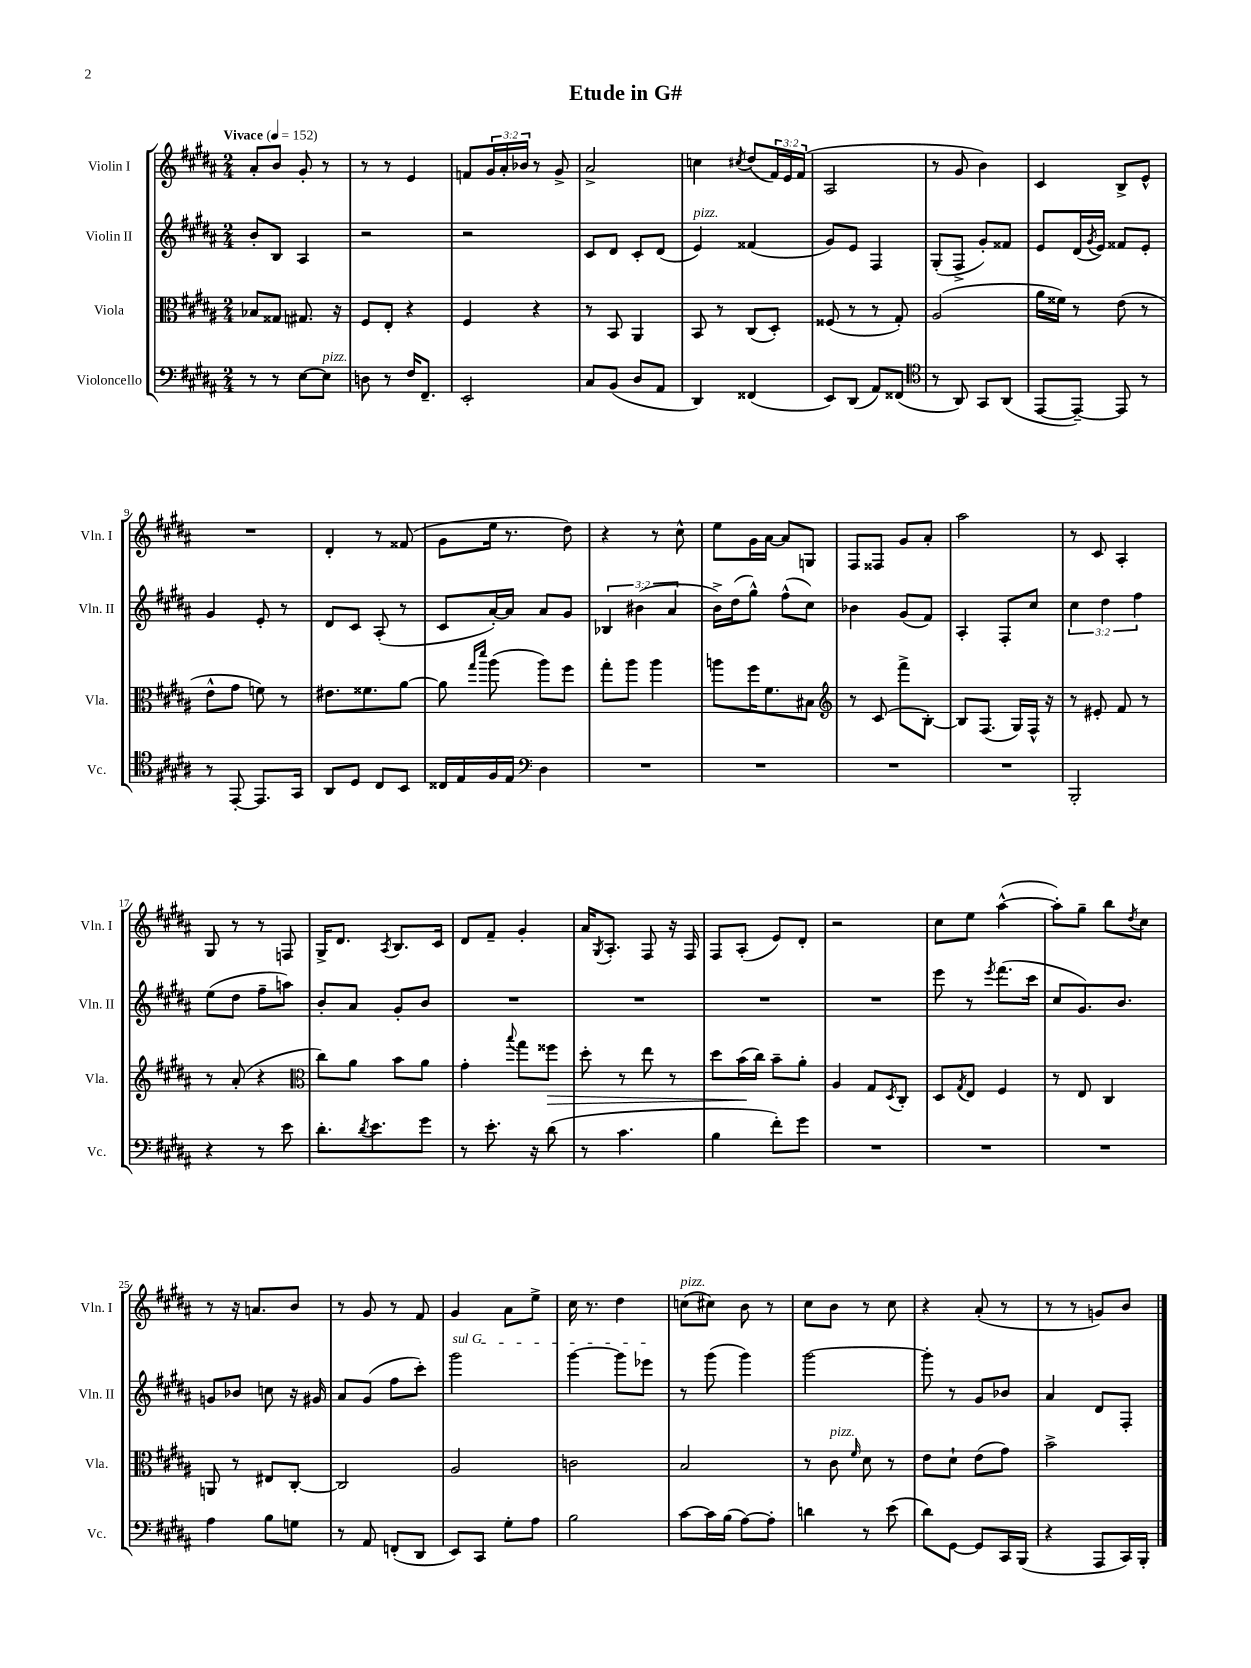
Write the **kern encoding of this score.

**kern	**kern	**dynam	**kern	**kern
*part4	*part3	*part3	*part2	*part1
*staff4	*staff3	*staff3	*staff2	*staff1
*I"Violoncello	*I"Viola	*	*I"Violin II	*I"Violin I
*I'Vc.	*I'Vla.	*	*I'Vln. II	*I'Vln. I
*clefF4	*clefC3	*	*clefG2	*clefG2
*k[f#c#g#d#a#]	*k[f#c#g#d#a#]	*	*k[f#c#g#d#a#]	*k[f#c#g#d#a#]
*M2/4	*M2/4	*	*M2/4	*M2/4
*MM152	*MM152	*	*MM152	*MM152
=1	=1	=1	=1	=1
!	!	!	!	!LO:TX:a:B:t=Vivace
8r	8B-X/L	.	8b'/L	8a#'/L
8r	8G##X/J	.	8B/J	8b/J
[8E\L	8.G#X/	.	4A#/	8g#'/
!LO:TX:a:i:t=pizz.	!	!	!	!
8E\J]	.	.	.	8r
.	16r	.	.	.
=2	=2	=2	=2	=2
8Dn\	8F#/L	.	2r	8r
8r	8E'/J	.	.	8r
16F#/KL	4r	.	.	4e/
8.FF#~/J	.	.	.	.
=3	=3	=3	=3	=3
2EE'/	4F#/	.	2r	8fn/L
.	.	.	.	24g#/L
.	.	.	.	24a#'/
.	.	.	.	24b-X/JJ
.	4r	.	.	8r
.	.	.	.	8g#^/
=4	=4	=4	=4	=4
8C#/L	8r	.	8c#/L	2a#^/
(8BB/J	8BB/	.	8d#/J	.
8D#/L	4AA#/	.	8c#'/L	.
8AA#/J	.	.	(8d#/J	.
=5	=5	=5	=5	=5
!	!	!	!LO:TX:a:i:t=pizz.	!
4DD#/)	8BB/	.	4e/)	4ccn\
.	8r	.	.	.
.	.	.	.	8qcc#X/
(4FF##X/	(8C#/L	.	(4f##X/	(8dd#/L
.	8D#'/J)	.	.	24f#/L)
.	.	.	.	24e/
.	.	.	.	(24f#/JJ
=6	=6	=6	=6	=6
8EE/L)	(8F##X/	.	8g#/L)	2A#/
(8DD#/J	8r	.	8e/J	.
8AA#/L)	8r	.	4F#/	.
(8FF##X/J	8G#'/)	.	.	.
=7	=7	=7	=7	=7
*clefC4	*	*	*	*
8r	(2A#/	.	(8G#'/L	8r
8AA#/)	.	.	8F#^/J	8g#/
8GG#/L	.	.	8g#'/L)	4b\)
(8AA#/J	.	.	8f##X/J	.
=8	=8	=8	=8	=8
[8EE/L	16a#\LL	.	8e/L	4c#/
.	16f##X\JJ)	.	.	.
8EE~/J_)	8r	.	(16d#/L	.
.	.	.	8qg#/	.
.	.	.	16e/JJ)	.
8EE/]	(8e\	.	8f##X/L	8B^/L
8r	8r	.	8e'/J	8e^^/J
!!LO:LB:g=z
=9	=9	=9	=9	=9
8r	8e^^\L	.	4g#/	2r
[8EE'/	8g#\J	.	.	.
8.EE/L]	8fn\)	.	8e'/	.
.	8r	.	8r	.
16GG#/Jk	.	.	.	.
=10	=10	=10	=10	=10
8AA#/L	8.e#X\L	.	8d#/L	4d#'/
8D#/J	.	.	8c#/J	.
.	8.f##X\	.	.	.
8C#/L	.	.	(8A#'/	8r
8BB/J	[8a#\J	.	8r	(8f##X/
=11	=11	=11	=11	=11
16C##X/LL	8a#\]	.	8c#/L	8g#\L
16E/	.	.	.	.
.	16qqgg#/LL	.	.	.
.	16qqddd#/JJ	.	.	.
16F#/	(8aa#\	.	[16a#'/L)	16ee\Jk
16E/JJ	.	.	16a#/JJ]	8.r
*clefF4	*	*	*	*
4D#\	8aa#\L)	.	8a#/L	.
.	8ff#\J	.	8g#/J	8dd#\)
=12	=12	=12	=12	=12
2r	8gg#'\L	.	6B-X/	4r
.	8aa#\J	.	.	.
.	.	.	(6b#X\	.
.	4aa#\	.	.	8r
.	.	.	6a#/	.
.	.	.	.	8cc#^^\
=13	=13	=13	=13	=13
2r	8aan\L	.	16b^\LL)	8ee\L
.	.	.	(16dd#\J	.
.	16ff#\K	.	8gg#^^\J)	16g#\L
.	8.f#\	.	.	[16a#\JJ
.	.	.	(8ff#^^\L	8a#/L]
.	8B#X\J	.	8cc#\J)	8Gn/J
=14	=14	=14	=14	=14
*	*clefG2	*	*	*
2r	8r	.	4b-X\	8F#/L
.	(8c#/	.	.	8F##X/J
.	8fff#^\L	.	(8g#/L	8g#/L
.	[8B'\J)	.	8f#/J)	8a#'/J
=15	=15	=15	=15	=15
2r	8B/L]	.	4A#'/	2aa#\
.	(8.F#/J	.	.	.
.	.	.	8F#'/L	.
.	16G#/LL)	.	.	.
.	16F#^^/JJ	.	8cc#/J	.
.	16r	.	.	.
=16	=16	=16	=16	=16
2BBB'/	8r	.	6cc#\	8r
.	8e#X'/	.	.	8c#/
.	.	.	6dd#\	.
.	8f#/	.	.	4A#'/
.	.	.	6ff#\	.
.	8r	.	.	.
!!LO:LB:g=z
=17	=17	=17	=17	=17
4r	8r	.	(8ee\L	8G#/
.	(8a#'/	.	8dd#\J	8r
8r	4r	.	8ff#~\L	8r
8e\	.	.	8aan\J)	8Fn/
=18	=18	=18	=18	=18
*	*clefC3	*	*	*
8.d#'\L	8cc#\L)	.	8b'/L	16G#^/KL
.	.	.	.	8.d#/J
.	8a#\J	.	8a#/J	.
8qd#/	.	.	.	.
8.e\	.	.	.	.
.	.	.	.	8qA#/
.	8b\L	.	8g#'/L	8.B/L
8g#\J	8a#\J	.	8b/J	.
.	.	.	.	16c#/Jk
=19	=19	=19	=19	=19
8r	4g#'\	.	2r	8d#/L
8.e'\	.	.	.	8f#~/J
.	8qqbb/	.	.	.
.	8gg#\L	.	.	4g#'/
16r	.	.	.	.
!	!	!LO:HP:b	!	!
(8d#\	8ff##X\J	>	.	.
=20	=20	=20	=20	=20
8r	8dd#'\	.	2r	16a#/KL
.	.	.	.	8qG#/
.	.	.	.	8.A#'/J
4.c#\	8r	.	.	.
.	8ee\	.	.	8F#/
.	8r	.	.	16r
.	.	.	.	16F#/
=21	=21	=21	=21	=21
4B\	8dd#\L	.	2r	8F#/L
.	(16b\L	.	.	(8A#'/J
.	16cc#\JJ)	]	.	.
8f#'\L)	8b~\L	.	.	8e/L)
8g#\J	8a#'\J	.	.	8d#'/J
=22	=22	=22	=22	=22
2r	4A#/	.	2r	2r
.	8G#/L	.	.	.
.	8qD#/	.	.	.
.	8C#'/J	.	.	.
=23	=23	=23	=23	=23
2r	8D#/L	.	8eee\	8cc#\L
.	8qG#/	.	.	.
.	8E/J	.	8r	8ee\J
.	.	.	8qeee/	.
.	4F#/	.	(8.fff#\L	([4aa#^^\
.	.	.	16ccc#\Jk	.
=24	=24	=24	=24	=24
2r	8r	.	8cc#/L	8aa#'\L])
.	8E/	.	8.g#/)	8gg#~\J
.	4C#/	.	.	8bb\L
.	.	.	8.b/J	.
.	.	.	.	8qdd#/
.	.	.	.	8cc#\J
!!LO:LB:g=z
=25	=25	=25	=25	=25
4A#\	8AAn/	.	8gn/L	8r
.	8r	.	8b-X/J	16r
.	.	.	.	8.an/L
8B\L	8E#X/L	.	8ccn\	.
8Gn\J	[8C#'/J	.	16r	8b/J
.	.	.	16g#X/	.
=26	=26	=26	=26	=26
8r	2C#/]	.	8a#/L	8r
8AA#/	.	.	(8g#/J	8g#/
(8FFn'/L	.	.	8ff#\L	8r
8DD#/J	.	.	8ccc#'\J)	8f#/
=27	=27	=27	=27	=27
!	!	!	!LO:TX:a:i:t=sul G	!
8EE/L)	2A#/	.	2ggg#\	4g#/
8CC#/J	.	.	.	.
8G#'\L	.	.	.	8a#\L
8A#\J	.	.	.	8ee^\J
=28	=28	=28	=28	=28
2B\	2cn\	.	[4ggg#\	16cc#\
.	.	.	.	8.r
.	.	.	8ggg#\L]	4dd#\
.	.	.	8eee-X\J	.
=29	=29	=29	=29	=29
!	!	!	!	!LO:TX:a:i:t=pizz.
[8c#\L	2B/	.	8r	(8ccn\L
16c#\L]	.	.	(8ggg#\	8cc#X\J)
(16B\JJ	.	.	.	.
[8A#\L)	.	.	4ggg#\)	8b\
8A#'\J]	.	.	.	8r
=30	=30	=30	=30	=30
4dn\	8r	.	[2ggg#\	8cc#\L
!	!LO:TX:a:i:t=pizz.	!	!	!
.	8c#\	.	.	8b\J
.	16qqf#/	.	.	.
8r	8d#\	.	.	8r
(8e\	8r	.	.	8cc#\
=31	=31	=31	=31	=31
8d#\L)	8e\L	.	8ggg#'\]	4r
[8GG#\J	8d#`\J	.	8r	.
8GG#/L]	(8e\L	.	8g#/L	(8a#'/
16CC#/L	8g#\J)	.	8b-X/J	8r
(16BBB/JJ	.	.	.	.
=32	=32	=32	=32	=32
4r	2b^\	.	4a#/	8r
.	.	.	.	8r
8AAA#/L	.	.	8d#/L	8gn/L)
16CC#/L)	.	.	8F#'/J	8b/J
16BBB'/JJ	.	.	.	.
==	==	==	==	==
*-	*-	*-	*-	*-
